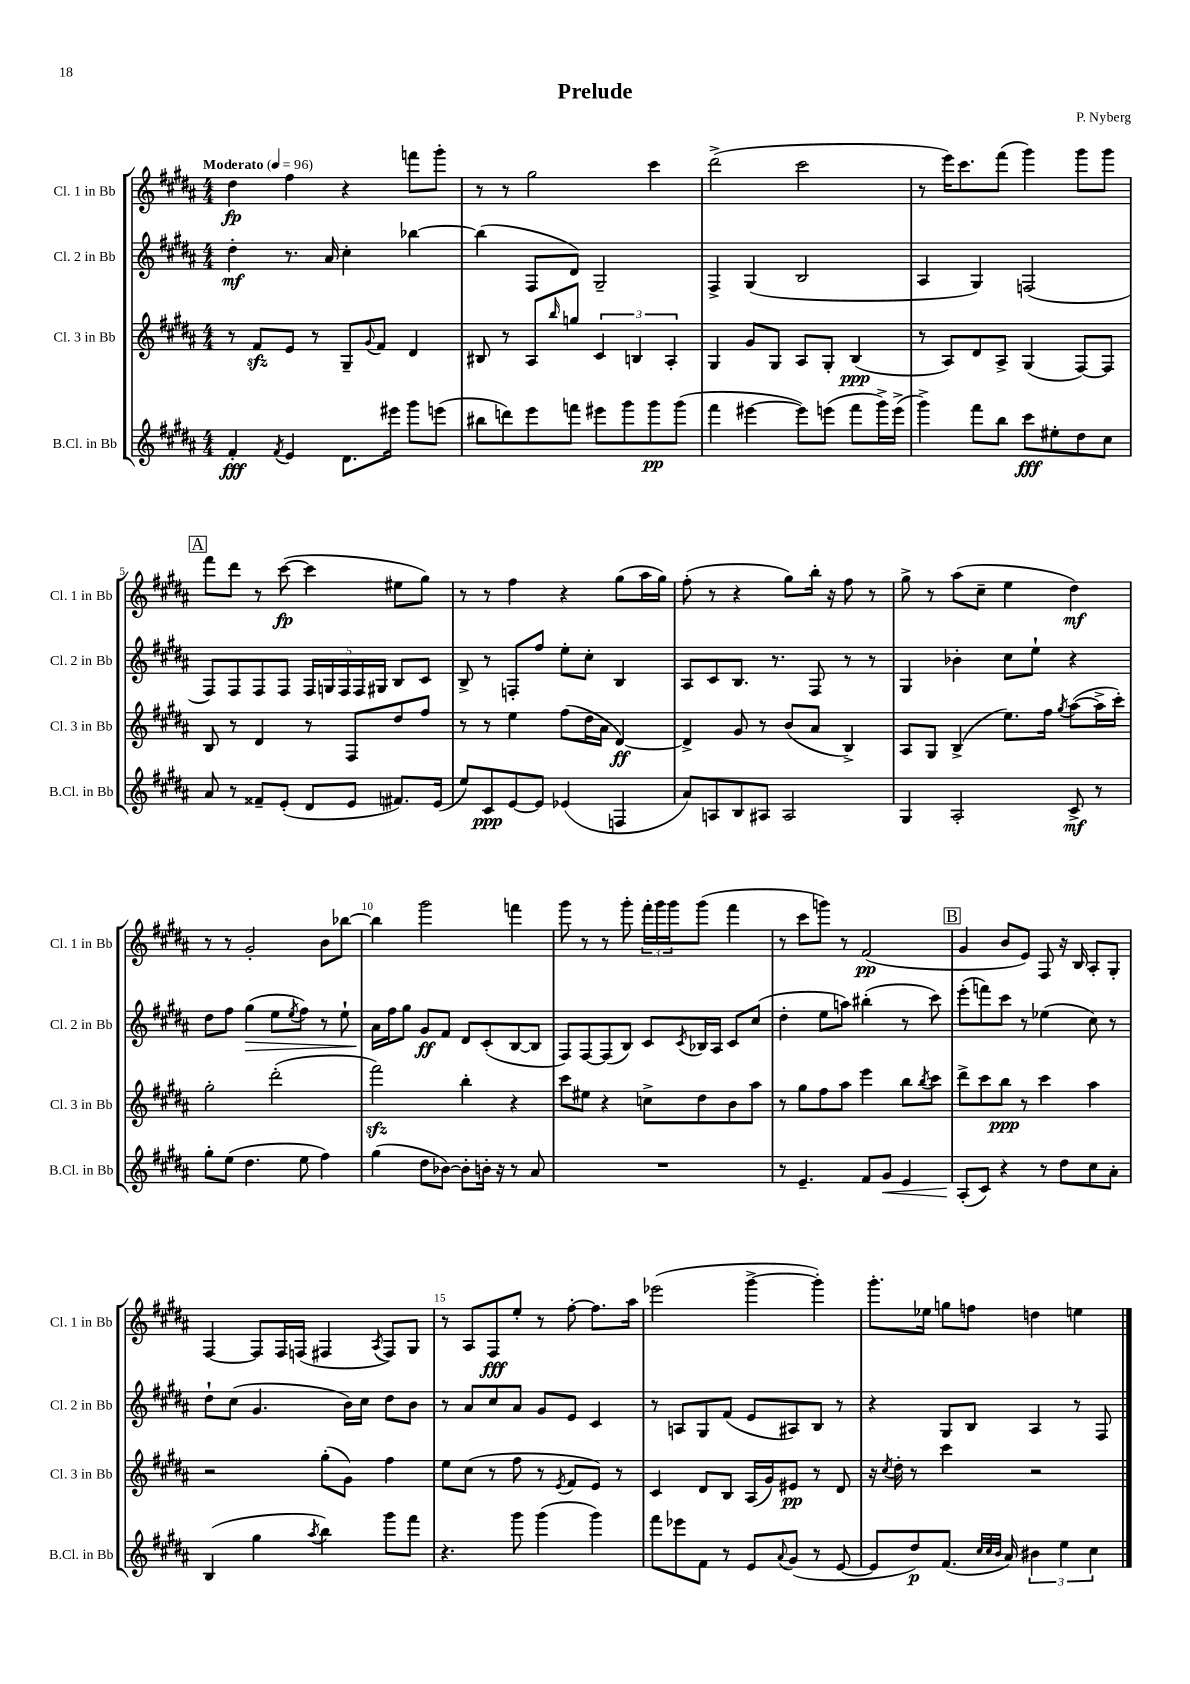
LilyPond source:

\header { title = "Prelude" composer = "P. Nyberg" }
<<
\new StaffGroup <<
\new Staff = "s0" \with { instrumentName = "Cl. 1 in Bb" shortInstrumentName = "Cl. 1 in Bb" } {
    \clef treble \key b \major \numericTimeSignature \time 4/4 \tempo "Moderato" 4 = 96
    dis''4\fp fis''4 r4 f'''8 gis'''8-. |
    r8 r8 gis''2 cis'''4 |
    dis'''2->( cis'''2 |
    r8 e'''16) cis'''8. fis'''8( gis'''4) gis'''8 gis'''8 |
    \mark \markup { \box "A" } fis'''8 dis'''8 r8 cis'''8~\fp( cis'''4 eis''8 gis''8) |
    r8 r8 fis''4 r4 gis''8( ais''16 gis''16) |
    fis''8-.( r8 r4 gis''8) b''16-. r16 fis''8 r8 |
    gis''8-> r8 ais''8( cis''8-- e''4 dis''4\mf) |
    r8 r8 gis'2-. b'8 bes''8~ |
    bes''4 gis'''2 f'''4 |
    gis'''8 r8 r8 gis'''8-. \tuplet 3/2 { fis'''16-. gis'''16 gis'''16 } gis'''8( fis'''4 |
    r8 cis'''8 g'''8) r8 fis'2\pp( |
    \mark \markup { \box "B" } gis'4 b'8 e'8) fis8 r16 b16 ais8-. gis8-. |
    fis4~ fis8 fis16 f16( fis4 \acciaccatura { ais8 } fis8) gis8 |
    r8 ais8 fis8\fff e''8-. r8 fis''8~-. fis''8. ais''16 |
    ees'''2( gis'''4~-> gis'''4-.) |
    gis'''8.-. ees''16 g''8 f''8 d''4 e''4 \bar "|." |
}
\new Staff = "s1" \with { instrumentName = "Cl. 2 in Bb" shortInstrumentName = "Cl. 2 in Bb" } {
    \clef treble \key b \major \numericTimeSignature \time 4/4
    dis''4-.\mf r8. ais'16 cis''4-. bes''4~ |
    bes''4( fis8 dis'8) gis2-- |
    fis4-> gis4( b2 |
    ais4 gis4) f2( |
    \mark \markup { \box "A" } fis8) fis8 fis8 fis8 \tuplet 5/4 { fis16 g16 fis16 fis16 gis16 } b8 cis'8 |
    b8-> r8 f8-. fis''8 e''8-. cis''8-. b4 |
    ais8 cis'8 b8. r8. fis8 r8 r8 |
    gis4 bes'4-. cis''8 e''8-! r4 |
    dis''8 fis''8 gis''4\>( e''8 \acciaccatura { e''8 } fis''8) r8 e''8-! |
    ais'16\! fis''16 gis''8 gis'8\ff fis'8 dis'8 cis'8-.( b8~ b8 |
    fis8) fis8~ fis8( b8) cis'8 \acciaccatura { cis'8 } bes16 ais16 cis'8 cis''8( |
    dis''4-. e''8 a''8) bis''4-.( r8 cis'''8) |
    \mark \markup { \box "B" } e'''8-.( f'''8) cis'''8 r8 ees''4( cis''8) r8 |
    dis''8-! cis''8( gis'4. b'16) cis''16 dis''8 b'8 |
    r8 ais'8 cis''8 ais'8 gis'8 e'8 cis'4 |
    r8 a8 gis8 fis'8( e'8 ais8) b8 r8 |
    r4 gis8 b8 ais4 r8 fis8 \bar "|." |
}
\new Staff = "s2" \with { instrumentName = "Cl. 3 in Bb" shortInstrumentName = "Cl. 3 in Bb" } {
    \clef treble \key b \major \numericTimeSignature \time 4/4
    r8 fis'8\sfz e'8 r8 gis8-- \appoggiatura { gis'8 } fis'8 dis'4 |
    bis8 r8 ais8 \grace { b''16 } g''8 \tuplet 3/2 { cis'4 b4 ais4-. } |
    gis4 gis'8 gis8 ais8 gis8-. b4\ppp( |
    r8 ais8) dis'8 ais8-> gis4( fis8~) fis8 |
    \mark \markup { \box "A" } b8 r8 dis'4 r8 fis8 dis''8 fis''8 |
    r8 r8 e''4 fis''8( dis''16 ais'16 dis'4~\ff) |
    dis'4-> gis'8 r8 b'8( ais'8 b4->) |
    ais8 gis8 b4->( e''8.) fis''16 \acciaccatura { gis''8 } ais''8~( ais''16-> cis'''16-.) |
    gis''2-. dis'''2-.( |
    fis'''2\sfz) b''4-. r4 |
    cis'''8 eis''8 r4 c''8-> dis''8 b'8 ais''8 |
    r8 gis''8 fis''8 ais''8 e'''4 b''8 \acciaccatura { b''8 } cis'''8 |
    \mark \markup { \box "B" } dis'''8-> cis'''8 b''8\ppp r8 cis'''4 ais''4 |
    r2 gis''8-.( gis'8) fis''4 |
    e''8 cis''8( r8 fis''8 r8 \acciaccatura { e'8 } fis'8 e'8) r8 |
    cis'4 dis'8 b8 ais16( gis'16) eis'8\pp r8 dis'8 |
    r16 \acciaccatura { cis''8 } dis''16-. r8 cis'''4 r2 \bar "|." |
}
\new Staff = "s3" \with { instrumentName = "B.Cl. in Bb" shortInstrumentName = "B.Cl. in Bb" } {
    \clef treble \key b \major \numericTimeSignature \time 4/4
    fis'4-.\fff \acciaccatura { fis'8 } e'4 dis'8. eis'''16 gis'''8 e'''8( |
    bis''8 d'''8) e'''8 f'''8 eis'''8 gis'''8 gis'''8\pp gis'''8( |
    fis'''4 eis'''4~ eis'''8) e'''8( fis'''8 gis'''16->) e'''16->( |
    gis'''4->) fis'''8 b''8 cis'''8\fff eis''8-. dis''8 cis''8 |
    \mark \markup { \box "A" } ais'8 r8 fisis'8-- e'8-.( dis'8 e'8 fis'8.) e'16( |
    e''8) cis'8\ppp e'8~ e'8 ees'4( f4 |
    ais'8) a8 b8 ais8 ais2 |
    gis4 ais2-. cis'8->\mf r8 |
    gis''8-. e''8( dis''4. e''8 fis''4) |
    gis''4( dis''8 bes'8~) bes'8-. b'16-. r16 r8 ais'8 |
    R1 |
    r8 e'4.-- fis'8 gis'8\< e'4 |
    \mark \markup { \box "B" } ais8-.\!( cis'8) r4 r8 dis''8 cis''8 ais'8-. |
    b4( gis''4 \acciaccatura { ais''8 } b''4) gis'''8 fis'''8 |
    r4. gis'''8 gis'''4( gis'''4) |
    fis'''8 ees'''8 fis'8 r8 e'8 \appoggiatura { ais'8 } gis'8( r8 e'8~ |
    e'8 dis''8\p) fis'8.( \grace { cis''32 cis''32 b'32 } ais'16) \tuplet 3/2 { bis'4 e''4 cis''4 } \bar "|." |
}
>>
>>
\layout { \context { \Score \override BarNumber.break-visibility = ##(#f #t #t) barNumberVisibility = #(every-nth-bar-number-visible 5) } }
